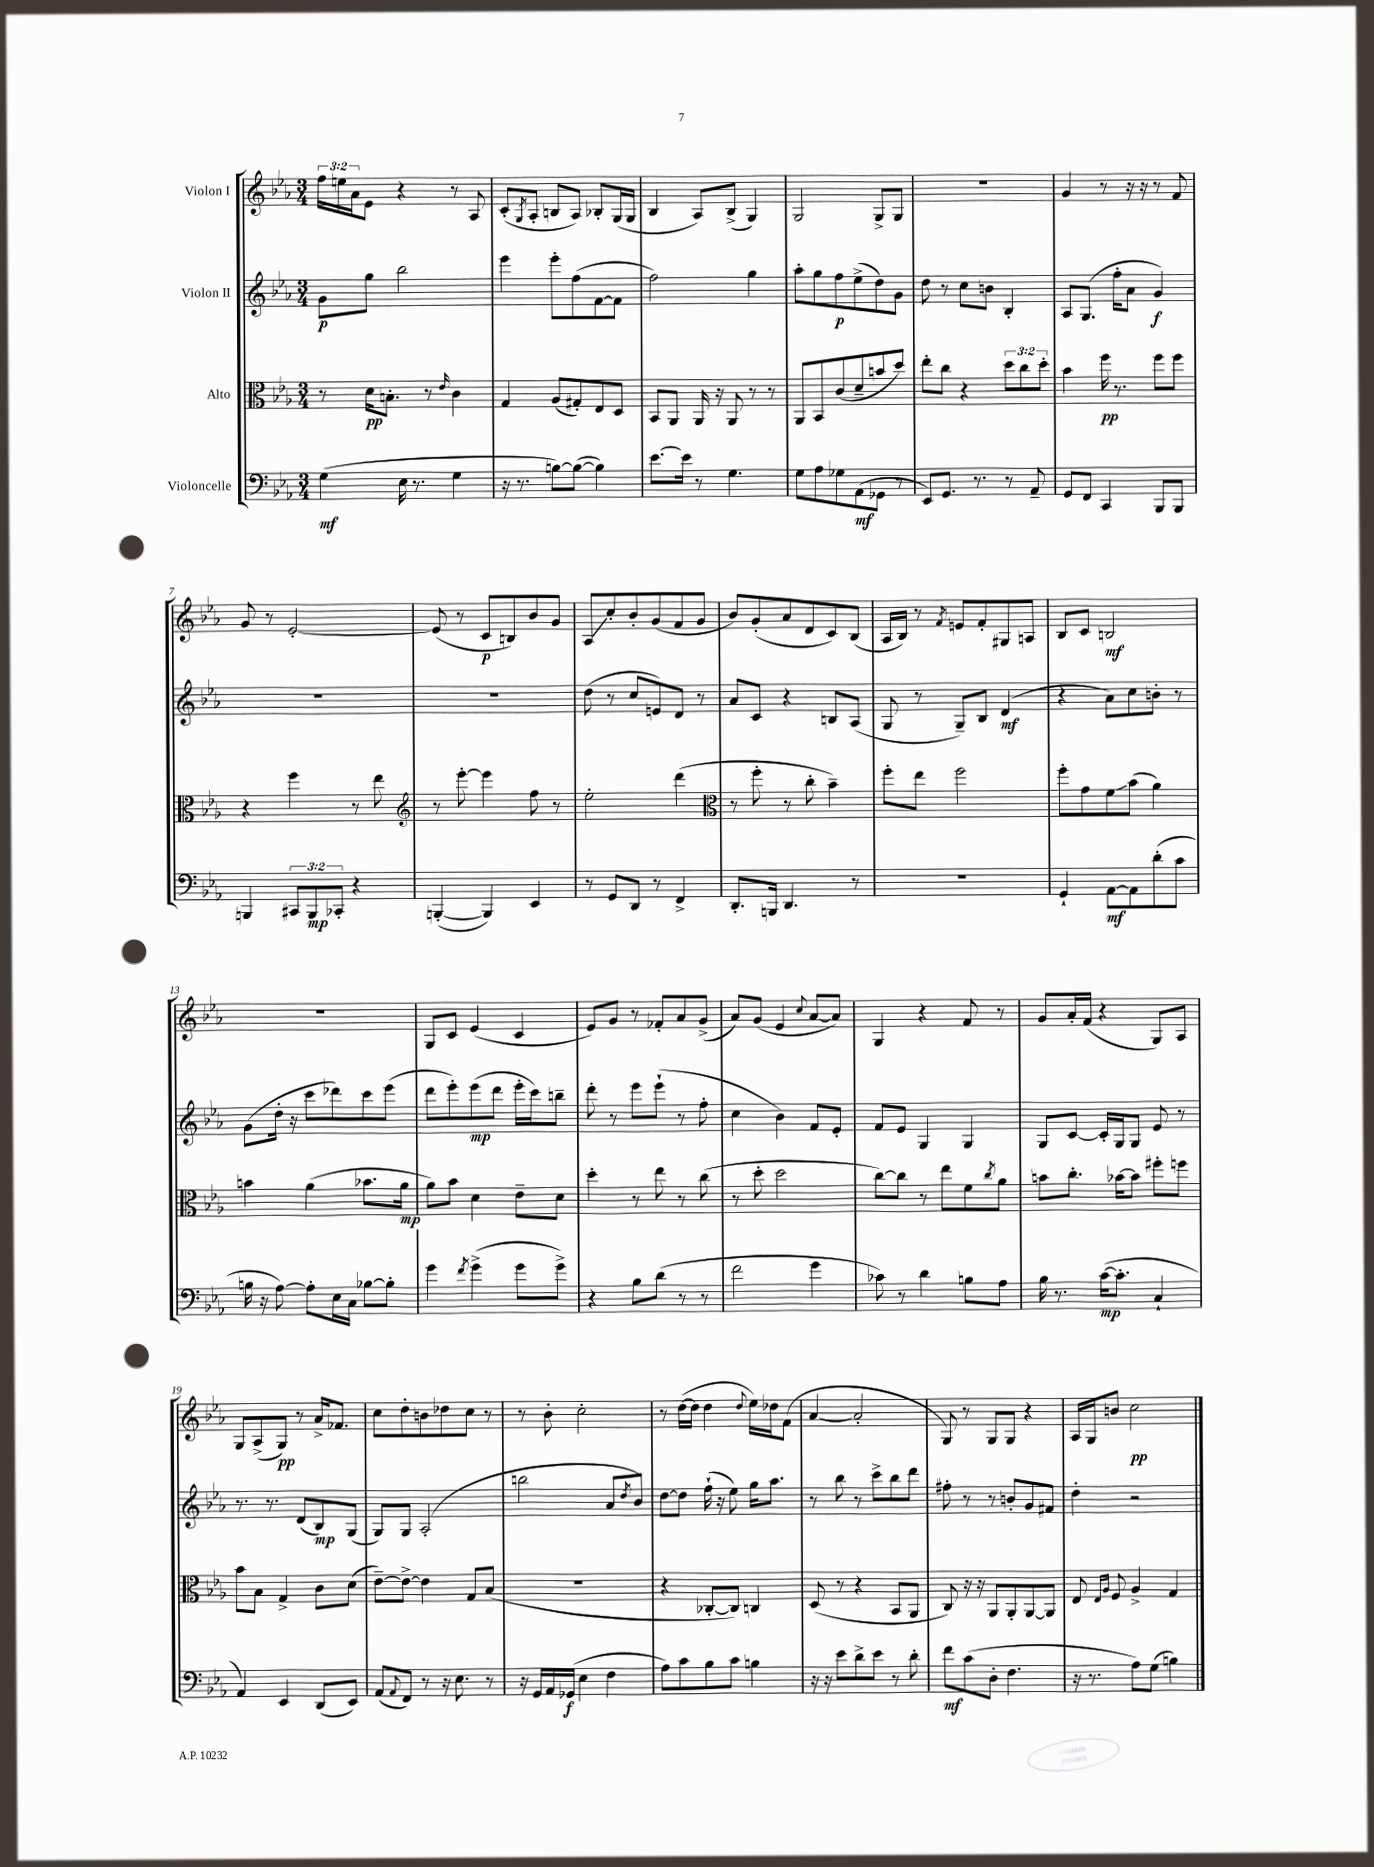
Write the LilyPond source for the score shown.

<<
\new StaffGroup <<
\new Staff = "s0" \with { instrumentName = "Violon I" } {
    \clef treble \key ees \major \numericTimeSignature \time 3/4 \override Staff.TupletNumber.text = #tuplet-number::calc-fraction-text
    \tuplet 3/2 { f''16 e''16 aes'16 } ees'8 r4 r8 aes8 |
    c'8-.( \acciaccatura { g8 } aes8-. b8 aes8) bes8-. g16( g16 |
    bes4 aes8) bes8->( g4) |
    g2 g8-> g8 |
    R2. |
    g'4 r8 r16 r16 r8 f'8 |
    g'8 r8 ees'2~-. |
    ees'8( r8 c'8\p b8) bes'8 g'8 |
    aes8\glissando c''8-. bes'8-. g'8( f'8 g'8 |
    bes'8) g'8-.( aes'8 d'8 c'8) bes8( |
    aes16 bes16) r8 \acciaccatura { f'8 } e'8 f'8-. gis8 a8 |
    bes8 c'8 b2\mf |
    R2. |
    g8 c'8 ees'4( c'4 |
    ees'8) g'8 r8 fes'8-. aes'8 g'8->( |
    aes'8) g'8( ees'4 \appoggiatura { c''8 } aes'8~ aes'8) |
    g4 r4 f'8 r8 |
    g'8 aes'16-. f'16( r4 g8) aes8 |
    g8 aes8->( g8\pp) r8 aes'16-> fes'8. |
    c''8 d''8-. b'8 des''8 c''8 r8 |
    r8 bes'8-. c''2-. |
    r8 d''16~( d''16 d''4 \appoggiatura { d''8 } ees''16) des''16 f'8( |
    aes'4~ aes'2-. |
    g8) r8 g8 g8 r4 |
    aes16 g16 b'8 c''2\pp \bar "|." |
}
\new Staff = "s1" \with { instrumentName = "Violon II" } {
    \clef treble \key ees \major \numericTimeSignature \time 3/4
    g'8\p g''8 bes''2 |
    ees'''4 ees'''8-. f''8( f'8~ f'8 |
    f''2) g''4 |
    aes''8-. g''8 f''8\p ees''8->( d''8) g'8 |
    d''8 r8 c''8 b'8 bes4-. |
    aes8 g8.( f''16-. aes'8 g'4\f) |
    R2. |
    R2. |
    d''8( r8 c''8 e'8) d'8 r8 |
    aes'8 c'8 r4 b8 aes8( |
    g8 r8 g8--) bes8 d'4\mf( |
    r4 aes'8) c''8 b'8-. r8 |
    g'8( d''16-. r16 c'''8 des'''8) c'''8 ees'''8( |
    d'''8 ees'''8-.) ees'''8\mp( d'''8 ees'''16-. c'''16) b''8-- |
    d'''8-. r8 ees'''8 ees'''8-!( r8 f''8-. |
    c''4 bes'4) f'8 ees'8-. |
    f'8 ees'8 g4 g4 |
    g8 c'8~ c'16-. g16 g8 ees'8 r8 |
    r8. r8. d'8( bes8\mp) g8( |
    g8) g8 aes2-.( |
    b''2 aes'8 \acciaccatura { d''8 } bes'8) |
    d''8~ d''8 f''16-!( r16 ees''8) g''16 aes''8. |
    r8 bes''8 r8 c'''8-> bes''8 d'''8 |
    fis''8-. r8 r8 b'8-. g'8 fis'8 |
    d''4-. r2 \bar "|." |
}
\new Staff = "s2" \with { instrumentName = "Alto" } {
    \clef alto \key ees \major \numericTimeSignature \time 3/4 \override Staff.TupletNumber.text = #tuplet-number::calc-fraction-text
    r8 d'16\pp b8.-. r8 \grace { ees'16 } c'4 |
    g4 aes8( gis8-.) ees8 d8 |
    bes,8 aes,8 aes,16 r16 aes,8 r8 r8 |
    aes,8 bes,8 c'8( d'8-- b'8 d''8) |
    ees''8-. c''8 r4 \tuplet 3/2 { d''8 c''8 d''8-. } |
    bes'4 f''16\pp r8. f''8 f''8 |
    r4 f''4 r8 ees''8 |
    \clef treble r8 ees'''8~-. ees'''4 f''8 r8 |
    ees''2-. d'''4( |
    \clef alto r8 f''8-. r8 c''8-. bes'4--) |
    f''8-. ees''8 f''2 |
    f''8-. g'8 f'8\glissando bes'8( aes'4) |
    b'4 aes'4( bes'8. aes'16\mp |
    aes'8) bes'8 d'4 ees'8-- d'8 |
    d''4-. r8 ees''8 r8 c''8( |
    r8 d''8-. d''2 |
    c''8~) c''8 r8 ees''8 f'8 \acciaccatura { c''8 } aes'8 |
    b'8 c''8.-. bes'16~ bes'8 fis''8-. f''8 |
    bes'8 bes8 g4-> c'8 d'8( |
    ees'8~--) ees'8~-> ees'4 g8 bes8( |
    R2. |
    r4 ces8~-. ces8) c4 |
    d8( r8 r4 bes,8 aes,8 |
    c8) r16 r16 aes,8 aes,8-. aes,8~ aes,8 |
    ees8 \grace { ees16 aes16 } f8 aes4-> g4 \bar "|." |
}
\new Staff = "s3" \with { instrumentName = "Violoncelle" } {
    \clef bass \key ees \major \numericTimeSignature \time 3/4 \override Staff.TupletNumber.text = #tuplet-number::calc-fraction-text
    g4\mf( ees16 r8. g4 |
    r16 r8. b8~) b8~( b4) |
    ees'8.~ ees'16 r8 g4. |
    g8 aes8 ges8 aes,8\mf( ges,8 r8 |
    ees,8) g,8. r8. r8 aes,8-- |
    g,8 f,8 c,4 bes,,8 bes,,8 |
    b,,4 \tuplet 3/2 { cis,8 b,,8\mp ces,8-. } r4 |
    b,,4~-.( b,,4) ees,4 |
    r8 g,8 d,8 r8 f,4-> |
    d,8.-. b,,16 d,4. r8 |
    R2. |
    g,4-! aes,8~\mf aes,8 d'8-.( c'8 |
    b16 r16 aes8~) aes8-. ees16 c16 bes8~ bes8-. |
    g'4 \acciaccatura { f'8 } g'4->( g'8 g'8->) |
    r4 bes8 d'8( r8 r8 |
    f'2 g'4 |
    ces'8) r8 d'4 b8 aes8 |
    bes16 r8. c'16~\mp( c'8.-. c4-! |
    aes,4) ees,4 d,8( ees,8) |
    aes,8( \appoggiatura { aes,8 } f,8) r8 r16 ees8. r8 |
    r16 g,16 aes,16 ges,16\f( ees4 f4 |
    aes8) c'8 bes8 c'8 b4 |
    r16 r16 ees'8 d'8-> ees'8 r8 d'8-. |
    f'8\mf c'8( d8-. f4. |
    r16 r8. aes8) g8( b4) \bar "|." |
}
>>
>>
